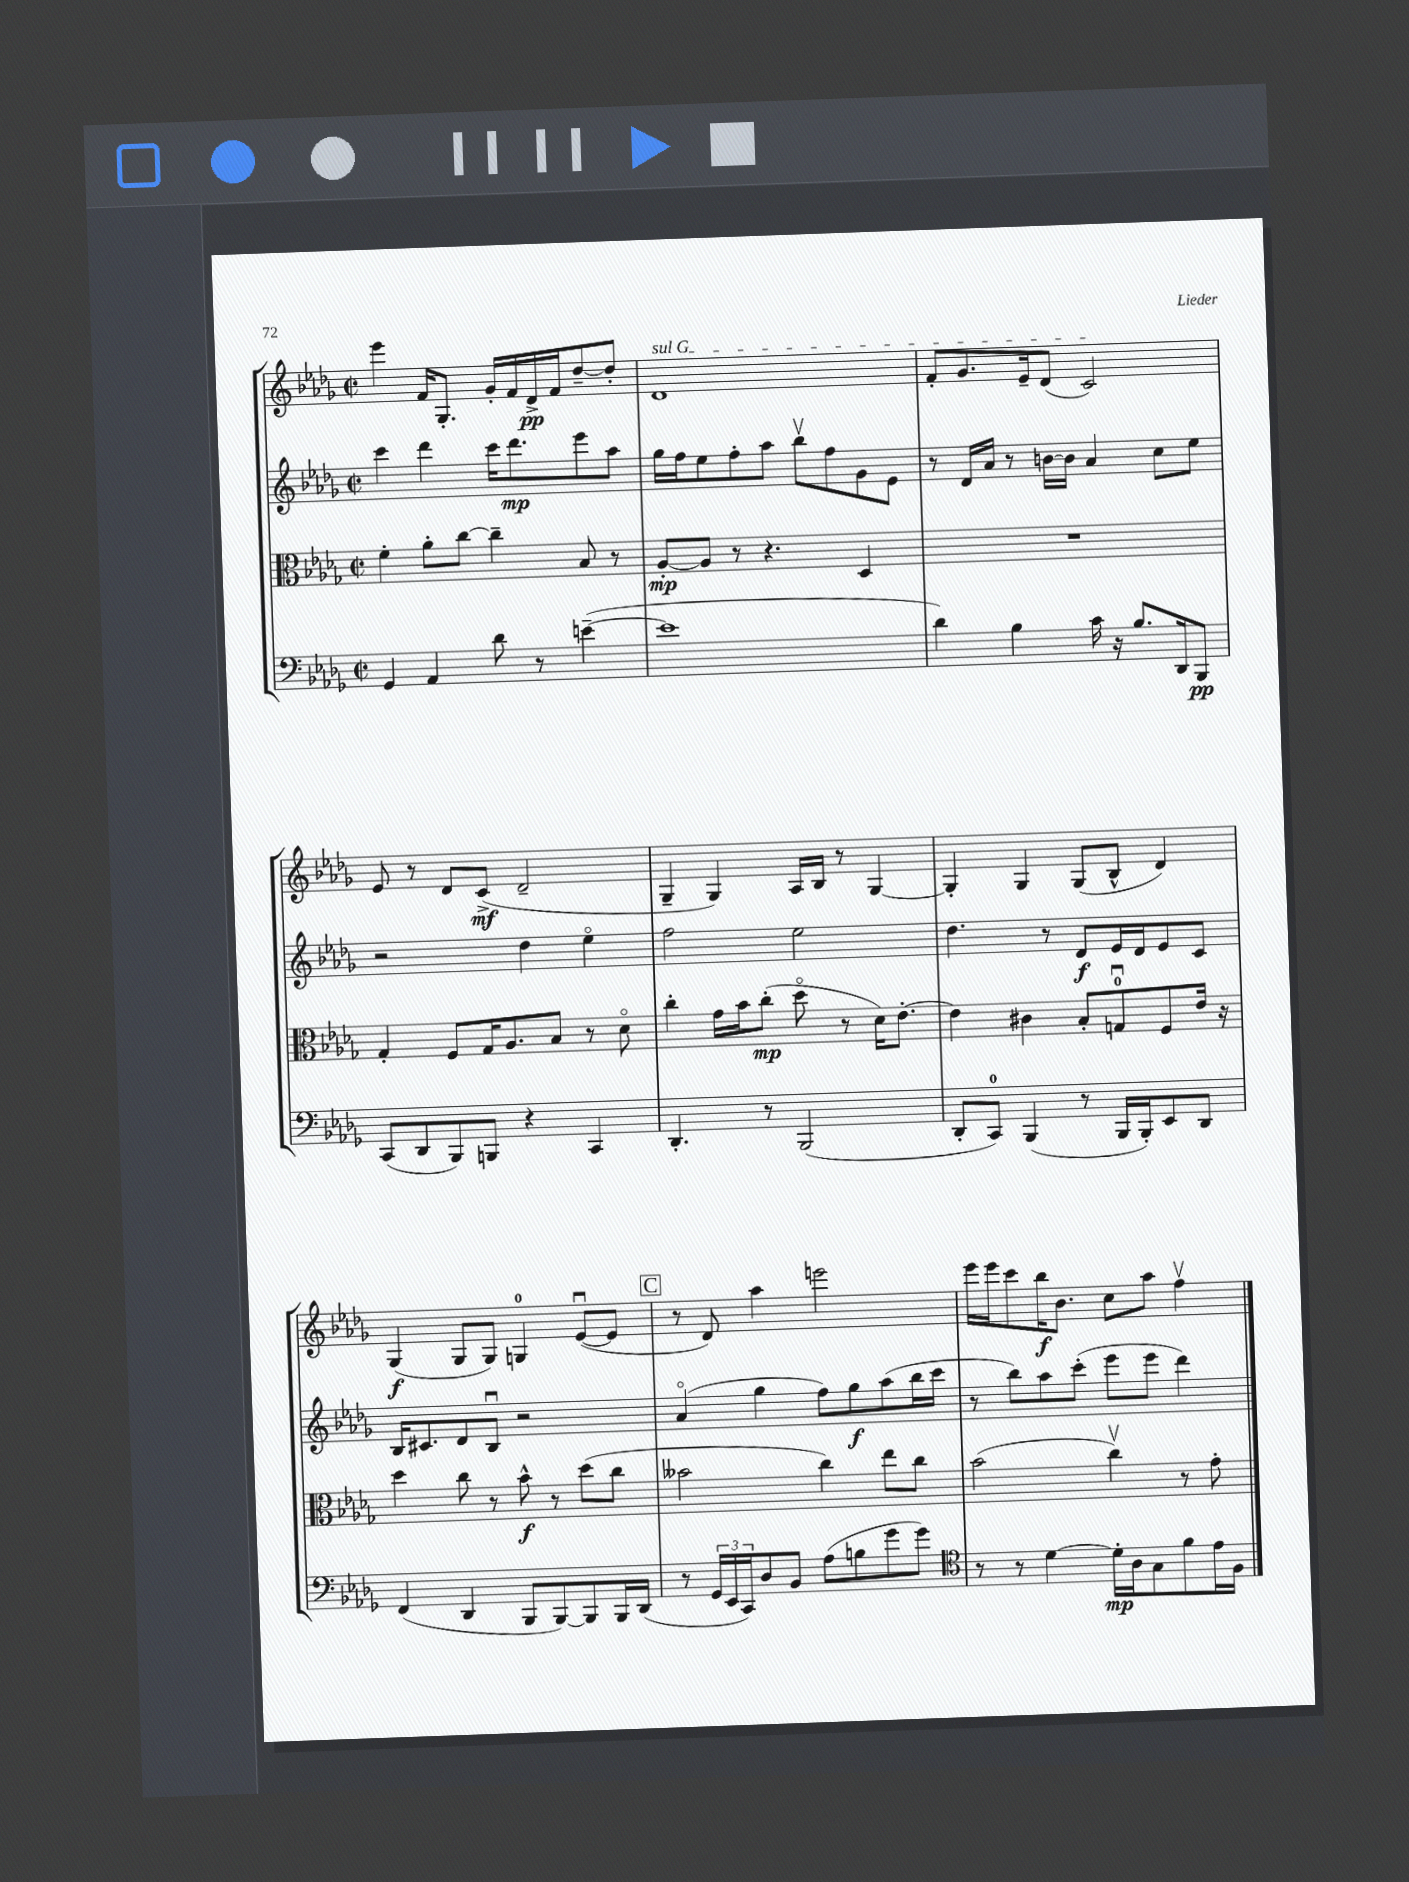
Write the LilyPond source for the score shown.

<<
\new StaffGroup <<
\new Staff = "s0" {
    \clef treble \key des \major \defaultTimeSignature \time 2/2
    ees'''4 f'16 ges8.-. ges'16-. f'16 des'16->\pp f'16 des''8~-- des''8-. |
    \once \override TextSpanner.bound-details.left.text = \markup { \italic "sul G" } des'1\startTextSpan |
    f'8-. ges'8. ees'16-- des'8( c'2\stopTextSpan) |
    ees'8 r8 des'8 c'8->\mf( des'2-- |
    ges4-- ges4) aes16 bes16 r8 ges4~ |
    ges4-. ges4 ges8( bes8-^ des'4) |
    ges4\f( ges8 ges8) g4-0 ees'8~\downbow( ees'8 |
    \mark \markup { \box "C" } r8 des'8) aes''4 e'''2 |
    ees'''16 ees'''16 c'''8 bes''16\f bes'8. c''8 aes''8 f''4\upbow \bar "|." |
}
\new Staff = "s1" {
    \clef treble \key des \major \defaultTimeSignature \time 2/2
    c'''4 des'''4 c'''16 des'''8.\mp ees'''8 aes''8 |
    ges''16 f''16 ees''8 f''8-. aes''8 bes''8\upbow f''8 ges'8 ees'8 |
    r8 des'16 aes'16 r8 b'16~ b'16 aes'4 c''8 ees''8 |
    r2 des''4 ees''4\flageolet |
    f''2 ees''2 |
    des''4. r8 des'8\f ees'16 des'16 ees'8 c'8 |
    bes16 cis'8. des'8 bes8\downbow r2 |
    \mark \markup { \box "C" } aes'4\flageolet( ges''4 f''8) ges''8\f aes''8( bes''16 c'''16 |
    r8 bes''8) aes''8 c'''8-.( ees'''8 ees'''8 des'''4) \bar "|." |
}
\new Staff = "s2" {
    \clef alto \key des \major \defaultTimeSignature \time 2/2
    f'4-. aes'8-. c''8~ c''4-- bes8 r8 |
    aes8~-.\mp aes8 r8 r4. des4 |
    R1 |
    ges4-. f8 ges16 aes8. bes8 r8 des'8\flageolet |
    c''4-. ges'16 bes'16 c''8-.\mp( des''8\flageolet r8 des'16) ees'8.~-. |
    ees'4 cis'4 bes8-. g8-0\downbow f8 ees'16 r16 |
    des''4 c''8 r8 bes'8-^\f r8 des''8( c''8 |
    \mark \markup { \box "C" } beses'2 c''4) ees''8 c''8 |
    bes'2( c''4\upbow) r8 ges'8-. \bar "|." |
}
\new Staff = "s3" {
    \clef bass \key des \major \defaultTimeSignature \time 2/2
    ges,4 aes,4 des'8 r8 e'4~--( |
    e'1 |
    des'4) bes4 c'16 r16 bes8. des,16 bes,,8\pp |
    c,8( des,8 bes,,8) b,,8 r4 c,4 |
    des,4.-. r8 bes,,2( |
    des,8-. c,8-0) bes,,4( r8 bes,,16 bes,,16-.) ees,8 des,8 |
    f,4( des,4 bes,,8 bes,,8~) bes,,8 bes,,16 des,16( |
    \mark \markup { \box "C" } r8 \tuplet 3/2 { ges,16 ees,16 c,16) } des8 bes,8 aes8( b8 ges'8 ges'8) |
    \clef tenor r8 r8 des'4~ des'16-.\mp aes16 ges8 f'8 ees'16 f16 \bar "|." |
}
>>
>>
\layout { \context { \Score \remove "Bar_number_engraver" } }
